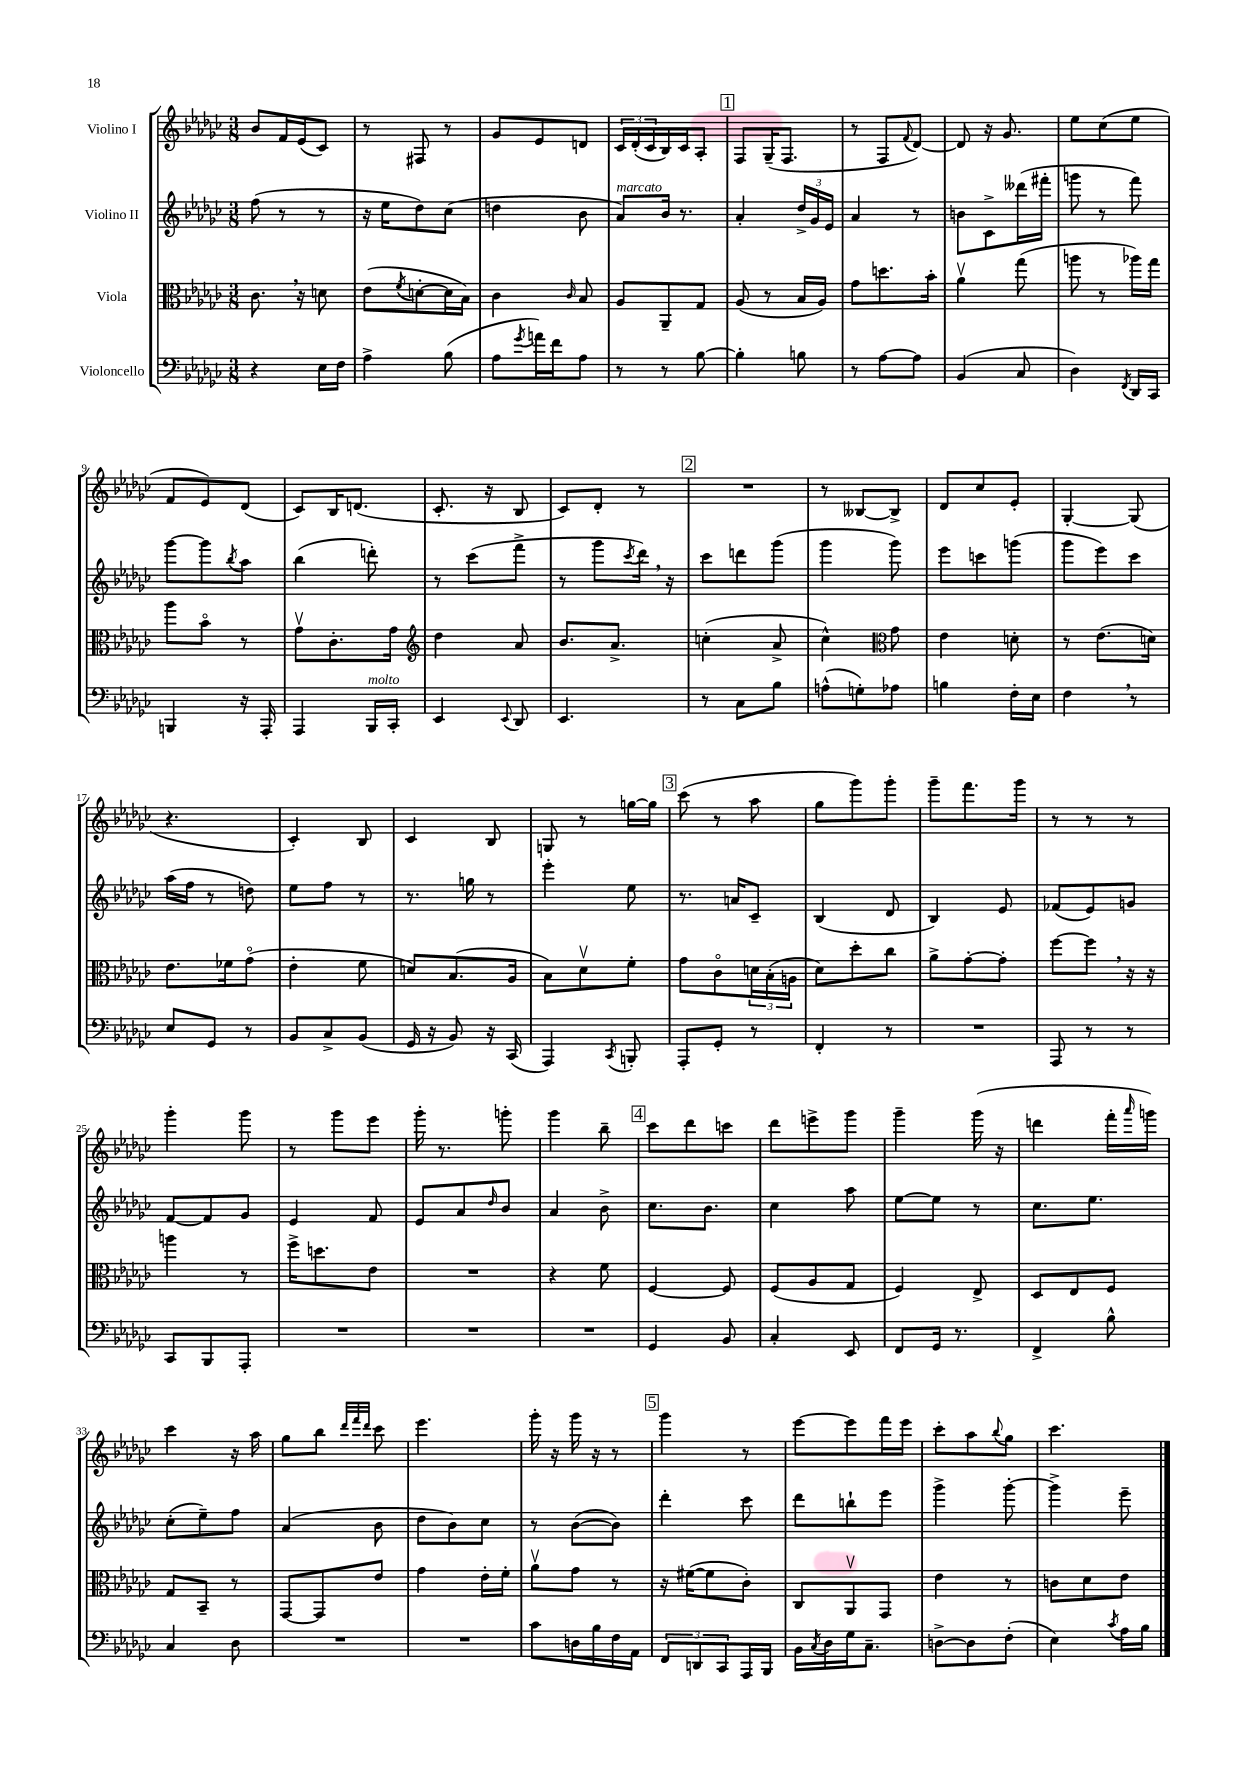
<<
\new StaffGroup <<
\new Staff = "s0" \with { instrumentName = "Violino I" } {
    \clef treble \key ges \major \numericTimeSignature \time 3/8
    bes'8 f'16 ees'16( ces'8) |
    r8 fis8 r8 |
    ges'8 ees'8 d'8 |
    \tuplet 3/2 { ces'16 des'16-.( ces'16 } bes16) ces'16 aes8-. |
    \mark \markup { \box "1" } f8 ges16--( f8. |
    r8 f8 \appoggiatura { f'8 } des'8~) |
    des'8 r16 ges'8. |
    ees''8 ces''8( ees''8 |
    f'8 ees'8) des'8( |
    ces'8) bes16 d'8.( |
    ces'8.-. r16 bes8 |
    ces'8) des'8-. r8 |
    \mark \markup { \box "2" } R4. |
    r8 beses8~ beses8-> |
    des'8 ces''8 ees'8-. |
    ges4~-. ges8( |
    r4. |
    ces'4-.) bes8 |
    ces'4 bes8 |
    g8 r8 g''16~ g''16 |
    \mark \markup { \box "3" } ces'''8( r8 aes''8 |
    ges''8 ges'''8) ges'''8-. |
    ges'''8-- f'''8. ges'''16 |
    r8 r8 r8 |
    ges'''4-. ges'''8 |
    r8 ges'''8 ees'''8 |
    ges'''16-. r8. g'''8-. |
    ges'''4 bes''8-- |
    \mark \markup { \box "4" } ces'''8 des'''8 c'''8 |
    des'''8 e'''8-> ges'''8 |
    ges'''4-- ges'''16( r16 |
    d'''4 f'''16-. \grace { aes'''16 } g'''16) |
    ces'''4 r16 aes''16 |
    ges''8 bes''8 \grace { des'''32 f'''32 des'''32 } ces'''8 |
    ees'''4. |
    ges'''16-. r16 ges'''16 r16 r8 |
    \mark \markup { \box "5" } ges'''4 r8 |
    ees'''8~ ees'''8 f'''16 ees'''16 |
    ces'''8-. aes''8 \appoggiatura { bes''8 } ges''8 |
    ces'''4. \bar "|." |
}
\new Staff = "s1" \with { instrumentName = "Violino II" } {
    \clef treble \key ges \major \numericTimeSignature \time 3/8
    f''8( r8 r8 |
    r16 ees''16 des''8) ces''8( |
    d''4 bes'8 |
    aes'8^\markup { \italic "marcato" }) bes'16 r8. |
    \mark \markup { \box "1" } aes'4-. \tuplet 3/2 { des''16-> ges'16 ees'16 } |
    aes'4 r8 |
    b'8 ces'8-> deses'''16( fis'''16-. |
    g'''8 r8 f'''8) |
    ges'''8~ ges'''8 \acciaccatura { bes''8 } aes''8 |
    bes''4( d'''8-.) |
    r8 ces'''8( f'''8-> |
    r8 ges'''8 \acciaccatura { ces'''8 } des'''16) \breathe r16 |
    \mark \markup { \box "2" } ces'''8 d'''8 ges'''8( |
    ges'''4 ges'''8) |
    ees'''8 c'''8 g'''8( |
    ges'''8 ees'''8) ces'''8 |
    aes''16( f''16 r8 d''8) |
    ees''8 f''8 r8 |
    r8. g''16 r8 |
    ees'''4-. ees''8 |
    \mark \markup { \box "3" } r8. a'16 ces'8-- |
    bes4( des'8 |
    bes4) ees'8 |
    fes'8( ees'8) g'8 |
    f'8~ f'8 ges'8 |
    ees'4 f'8 |
    ees'8 aes'8 \grace { des''16 } bes'8 |
    aes'4 bes'8-> |
    \mark \markup { \box "4" } ces''8. bes'8. |
    ces''4 aes''8 |
    ees''8~ ees''8 r8 |
    ces''8. ees''8. |
    ces''8-.( ees''8--) f''8 |
    aes'4( bes'8 |
    des''8 bes'8) ces''8 |
    r8 bes'8~( bes'8) |
    \mark \markup { \box "5" } des'''4-. ces'''8 |
    des'''8 b''8-! ees'''8 |
    ges'''4-> ges'''8~-. |
    ges'''4-> ees'''8-- \bar "|." |
}
\new Staff = "s2" \with { instrumentName = "Viola" } {
    \clef alto \key ges \major \numericTimeSignature \time 3/8
    ces'8. \breathe r16 d'8 |
    ees'8( \acciaccatura { f'8 } d'8~-. d'16 bes16) |
    ces'4 \grace { ces'16 } bes8 |
    aes8 aes,8-- ges8 |
    \mark \markup { \box "1" } aes8( r8 bes16 aes16) |
    ges'8 d''8. bes'16-. |
    aes'4\upbow ges''8( |
    a''8 r8 aes''16) ges''16 |
    aes''8 bes'8\flageolet r8 |
    ges'8\upbow ces'8.-. ges'16 |
    \clef treble des''4 aes'8 |
    bes'8. aes'8.-> |
    \mark \markup { \box "2" } c''4-.( aes'8-> |
    ces''4-^) \clef alto ges'8 |
    ees'4 d'8-. |
    r8 ees'8.( d'16) |
    ees'8. fes'16 ges'8\flageolet( |
    ees'4-. f'8 |
    d'8) bes8.( aes16 |
    bes8) des'8\upbow f'8-. |
    \mark \markup { \box "3" } ges'8 ces'8\flageolet \tuplet 3/2 { d'16 bes16-.( a16 } |
    des'8) des''8-. ces''8 |
    aes'8-> ges'8~-. ges'8-. |
    f''8~ f''8 \breathe r16 r16 |
    a''4 r8 |
    f''16-> d''8. ees'8 |
    R4. |
    r4 f'8 |
    \mark \markup { \box "4" } f4~ f8 |
    f8( aes8 ges8 |
    f4) ees8-> |
    des8 ees8 f8 |
    ges8 bes,8-- r8 |
    ges,8~ ges,8 ees'8 |
    ges'4 ees'16-. f'16-. |
    aes'8\upbow ges'8 r8 |
    \mark \markup { \box "5" } r16 fis'16~( fis'8 ces'8-.) |
    ces8 aes,8\upbow ges,8 |
    ees'4 r8 |
    c'8 des'8 ees'8 \bar "|." |
}
\new Staff = "s3" \with { instrumentName = "Violoncello" } {
    \clef bass \key ges \major \numericTimeSignature \time 3/8
    r4 ees16 f16 |
    aes4-> bes8( |
    aes8 \acciaccatura { ges'8 } a'16) f'16 aes8 |
    r8 r8 bes8~ |
    \mark \markup { \box "1" } bes4-. b8 |
    r8 aes8~ aes8 |
    bes,4( ces8 |
    des4) \acciaccatura { f,8 } des,16 ces,16 |
    b,,4 r16 aes,,16-. |
    aes,,4 bes,,16^\markup { \italic "molto" } ces,16-. |
    ees,4 \appoggiatura { ees,8 } des,8 |
    ees,4. |
    \mark \markup { \box "2" } r8 ces8 bes8 |
    a8-^( g8-.) aes8 |
    b4 f16-. ees16 |
    f4 \breathe r8 |
    ees8 ges,8 r8 |
    bes,8 ces8-> bes,8( |
    ges,16 r16 bes,8) r16 ces,16( |
    aes,,4) \acciaccatura { ces,8 } b,,8-. |
    \mark \markup { \box "3" } aes,,8-. ges,8-. r8 |
    f,4-. r8 |
    R4. |
    aes,,8 r8 r8 |
    ces,8 bes,,8 aes,,8-. |
    R4. |
    R4. |
    R4. |
    \mark \markup { \box "4" } ges,4 bes,8 |
    ces4-. ees,8 |
    f,8 ges,16 r8. |
    f,4-> bes8-^ |
    ces4 des8 |
    R4. |
    R4. |
    ces'8 d16 bes16 f16 aes,16 |
    \mark \markup { \box "5" } \tuplet 3/2 { f,8 d,8 ces,8 } aes,,16 bes,,16 |
    bes,16 \acciaccatura { ces8 } des16 ges16 ces8.-- |
    d8~-> d8 f8-.( |
    ees4) \acciaccatura { ces'8 } aes16 bes16 \bar "|." |
}
>>
>>
